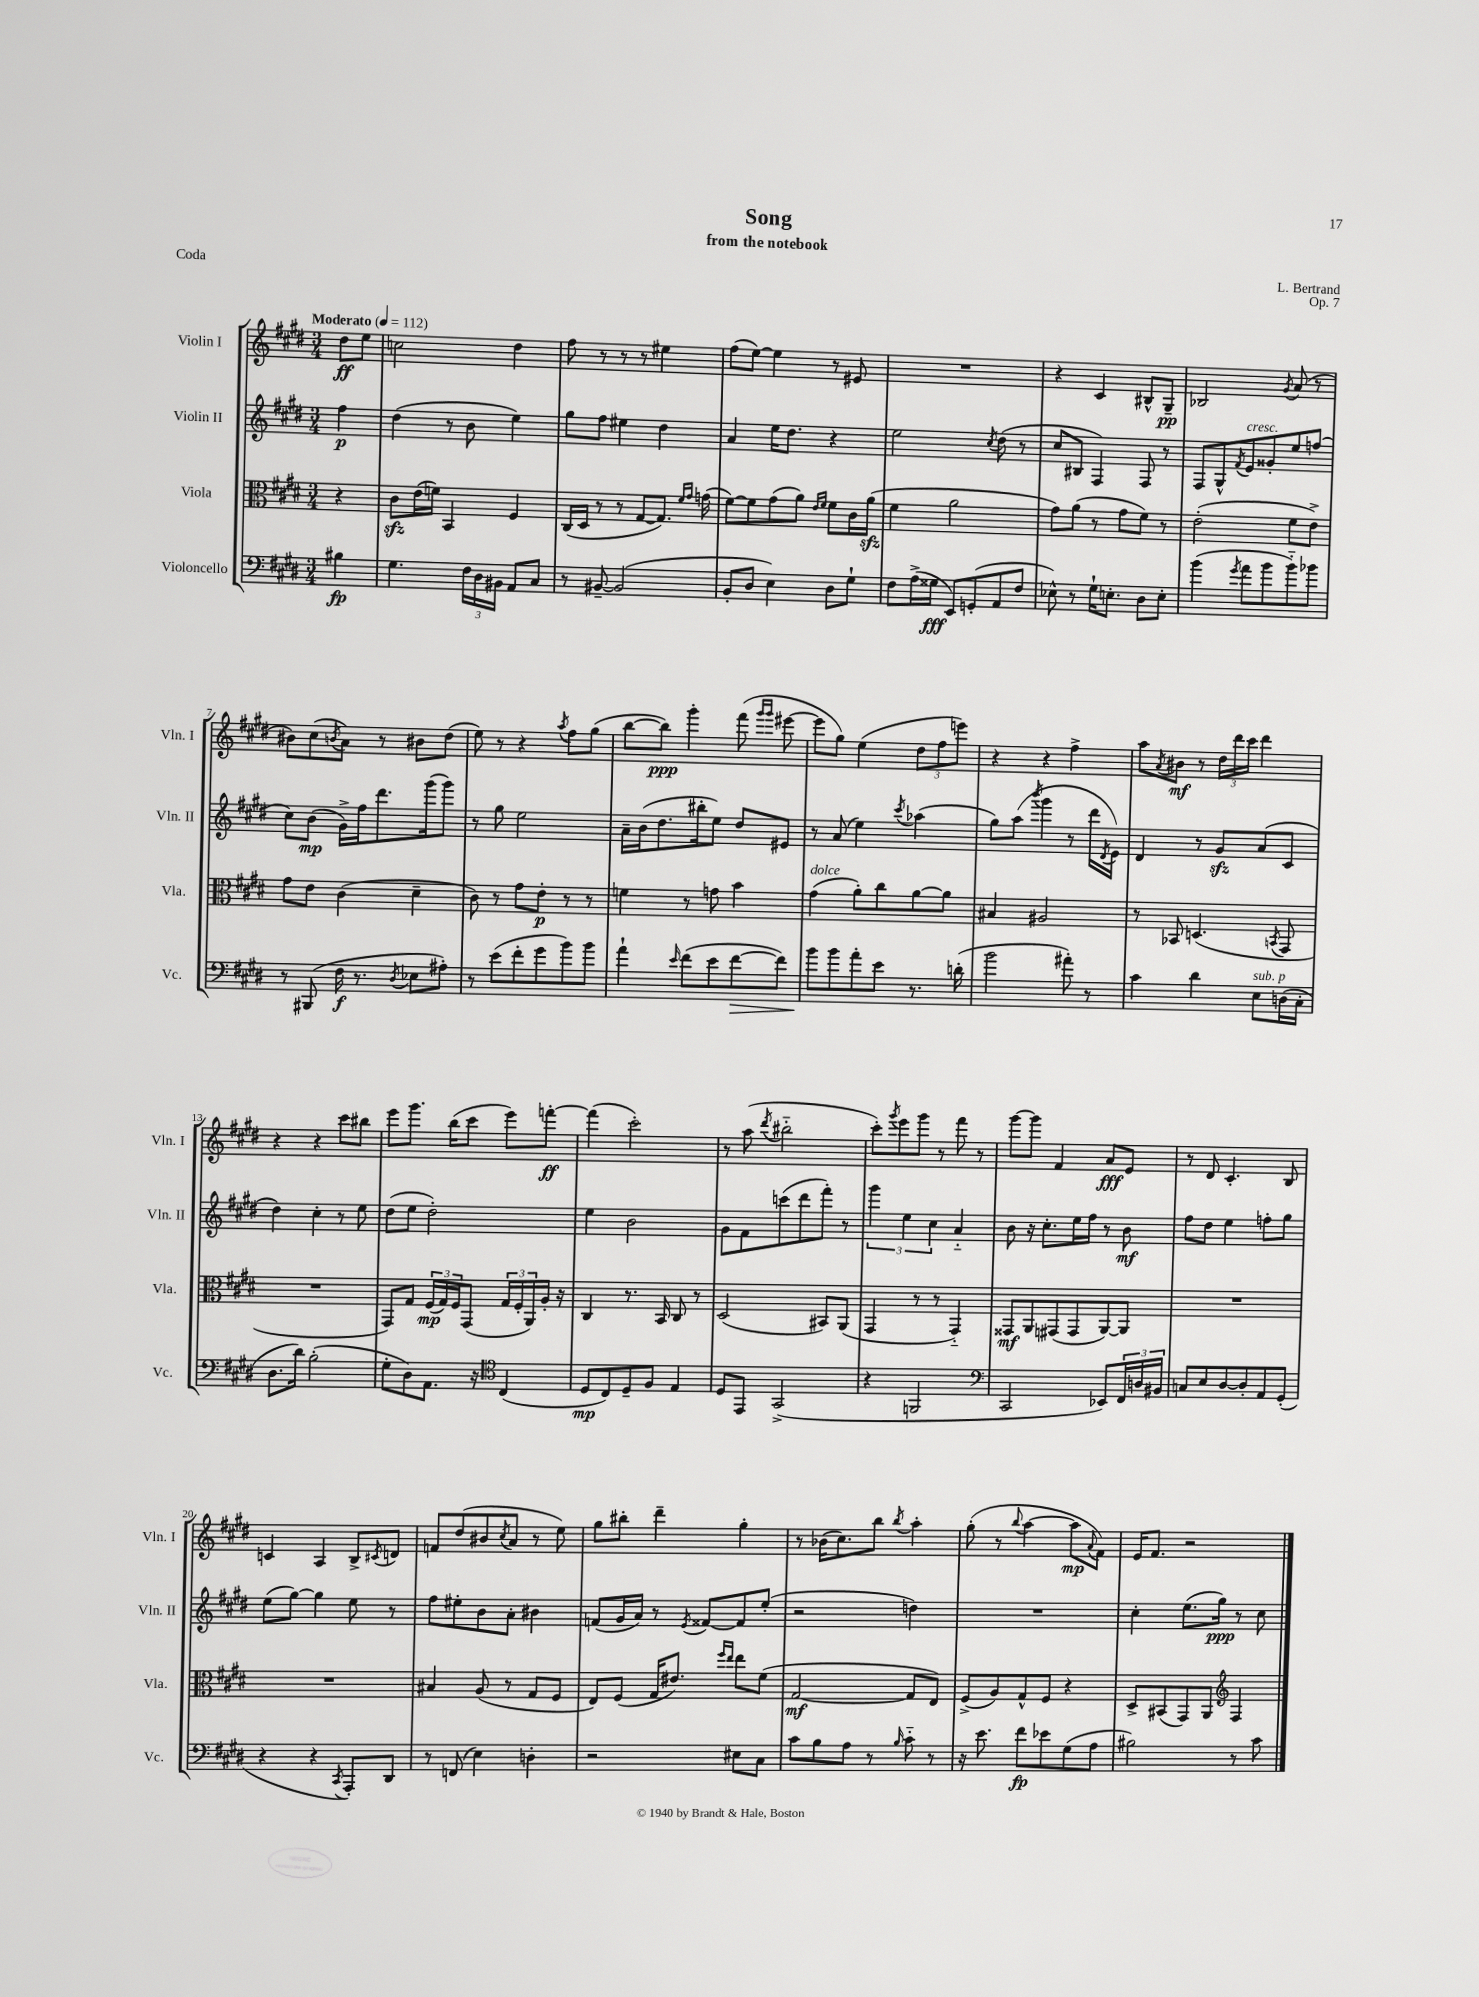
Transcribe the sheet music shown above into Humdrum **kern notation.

**kern	**kern	**kern	**kern
*staff4	*staff3	*staff2	*staff1
*clefF4	*clefC3	*clefG2	*clefG2
*k[f#c#g#d#]	*k[f#c#g#d#]	*k[f#c#g#d#]	*k[f#c#g#d#]
*M3/4	*M3/4	*M3/4	*M3/4
*MM112	*MM112	*MM112	*MM112
4B#\	4r	4ff#\	8dd#\L
.	.	.	8ee\J
=	=	=	=
4.G#\	8c#\L	(4dd#\	2cc\
.	(16e\L	.	.
.	16f\JJ)	.	.
.	4BB/	8r	.
24F#\LL	.	8b\	.
24D#\	.	.	.
24BB#\JJ	.	.	.
8AA/L	4F#/	4ee\)	4dd#\
8C#/J	.	.	.
=	=	=	=
8r	(16C#/LL	8gg#\L	8ff#\
.	16D#/JJ	.	.
[8BB#~/	8r	8ff#\J	8r
(2BB#/]	8r	4ee#\	8r
.	[8G#/L	.	8r
.	8.G#/]J)	4dd#\	4ee#\
.	16qqf#/LL	.	.
.	16qqg#/JJ	.	.
.	(16g\	.	.
=	=	=	=
8BB'/L	[8f#\L)	4a/	(8ff#\L
8D#/J	8f#\]	.	[8ee\J)
4E\)	(8g#\	16ee\LK	4ee\]
.	.	8.dd#\J	.
.	8a\J)	.	.
.	16qqe/LL	.	.
.	16qqf#/JJ	.	.
8D#\L	8f#\L	4r	8r
8G#`\J	16c#\L	.	8e#/
.	(16a\JJ	.	.
=	=	=	=
8F#\L	4f#\	2ee\	2.r
(16A^\L	.	.	.
16G##\JJ	.	.	.
8EE/L)	2a\	.	.
(8GG'/	.	.	.
.	.	8qcc#/	.
8AA/	.	(8dd#\	.
8F#/J	.	8r	.
=	=	=	=
8E-^^\)	8g#\L)	8cc#/L	4r
8r	(8a\J	8B#/J	.
16G#`\LK	8r	4F#/)	4c#/
8.E'\J	.	.	.
.	8g#\L	.	.
8D#\L	8f#\J)	8F#/	8B#^^/L
8E'\J	8r	8r	8G#~/J
=	=	=	=
(4b\	(2e'\	8F#/L	2B-/
.	.	8G#^^/	.
8qg#/	.	8qf#/	.
8a\L	.	8e/	.
8b\	.	8g##'/	.
.	.	.	8qg#/
8b'~\)	8f#\L	8ee/	(8a/
8b-\J	8e^\J)	(8ff/J	8r
=	=	=	=
8r	8g#\L	8cc#\L)	8b#\L)
(8BBB#/	8e\J	(8b\J	(8cc#\
.	.	.	8qb/
16F#\	(4c#\	16g#^\LL)	8a\J)
8.r	.	16ff#\J	.
.	.	8.ddd#\	8r
8qD#/	.	.	.
8E-\L	4d#~\	.	8b#\L
.	.	(16ggg#\k	.
8A#'\J)	.	8ggg#\J)	(8dd#\J
=	=	=	=
8r	8c#\)	8r	8ee\)
(8e\L	8r	8gg#\	8r
8f#'\	8g#\L	2ee\	4r
8g#\	8e'\J	.	.
.	.	.	8qaa/
8b\)	8r	.	8ff#\L
8b\J	8r	.	(8gg#\J
=	=	=	=
4a`\	4f\	16a~\LL	[8bb\L
.	.	(16b\J	.
.	.	8.dd#\	8bb\]J)
16qqe/	.	.	.
(8f#\L	8r	.	4ggg#'\
.	.	16bb#'\k	.
8e\	8g\	8ee\J)	.
[8f#\	4b\	8dd#/L	(8fff#\
.	.	.	16qqggg#/LL
.	.	.	16qqggg#/JJ
8f#\]J)	.	8e#/J	[8eee#\
=	=	=	=
8b\L	(4g#\	8r	8eee#\]L
8b\	.	(8a/	8gg#\J)
8a'\	8a'\L)	4ee\)	(4ee\
8e\J	8cc#\	.	.
.	.	8qccc#/	.
8.r	[8a\	(4aa-\	12dd#\L
.	.	.	12ff#\
.	8a\]J	.	.
.	.	.	12eee\J)
(16d'\	.	.	.
=	=	=	=
2b\	4B#/	8gg#\L)	4r
.	.	(8aa\J	.
.	.	8qbbb/	.
.	2A#/	4ggg#\	4r
8a#'\)	.	8r	4ff#^\
8r	.	16ddd#\LL	.
.	.	8qd#/	.
.	.	16e\JJ)	.
=	=	=	=
4c#\	8r	4d#/	8aa\L
.	.	.	8qa/
.	8BB-/	.	8b#\J
4d#\	(4.D/	8r	8r
.	.	8g#/L	24dd#\LL
.	.	.	24ddd#\
.	.	.	24ccc#\JJ
8E\L	.	(8a/	4ddd#\
.	8qBB/	.	.
(16D\L	8GG#/	8c#/J	.
16C#'\JJ	.	.	.
=	=	=	=
8.D#\L	2.r	4dd#\)	4r
16d#\Jk)	.	.	.
(2B'\	.	4cc#'\	4r
.	.	8r	8ccc#\L
.	.	8ee\	8bb#\J
=	=	=	=
8G#'\L	8GG#/L)	(8dd#\L	8eee\L
8D#\)	8G#/J	8ee\J	8.ggg#\J
8.AA\J	(24F#/LL	2dd#'\)	.
.	24G#/)	.	.
.	.	.	(16bb\LK
.	24F#/J	.	.
.	(8GG#/J	.	8ccc#\J
16r	.	.	.
*clefC4	*	*	*
(4C#/	24G#/LL	.	8eee\L)
.	24F#'/	.	.
.	24AA/)	.	.
.	16A'/JJ	.	[8fff'\J
.	16r	.	.
=	=	=	=
8D#/L	4C#/	4ee\	(4fff\]
8C#/)	.	.	.
8D#~/	8.r	2b\	2ccc#'\)
8F#/J	.	.	.
.	16BB/	.	.
4E/	8C#/	.	.
.	8r	.	.
=	=	=	=
8D#/L	(2D#/	8g#\L	8r
8EE/J	.	8f#\	(8aa\
.	.	.	8qddd#/
(2GG#^/	.	(8ccc\	2bb#'~\
.	.	8ddd#\	.
.	8BB#/L)	8fff#'\J)	.
.	(8AA/J	8r	.
=	=	=	=
4r	4GG#/	6ggg#\	8ccc#'\L)
.	.	.	8qggg#/
.	.	.	8eee\
.	.	6ee\	.
2FF/	8r	.	8ggg#\J
.	.	6cc#\	.
.	8r	.	8r
.	4GG#'~/)	4a'~/	8fff#\
.	.	.	8r
=	=	=	=
*clefF4	*	*	*
2CC#/	8GG##/L	8b\	[8ggg#\L
.	8AA/	16r	8ggg#\]J
.	.	8.cc#'\L	.
.	(8GG#/	.	4f#/
.	8GG#/	16ee\L	.
.	.	16ff#\JJ	.
8EE-/L)	[8AA/)	8r	8a/L
24FF#/L	8AA/]J	8b\	8e/J
24D/	.	.	.
24BB#/JJ	.	.	.
=	=	=	=
8C/L	2.r	8ff#\L	8r
8E/	.	8dd#\J	8d#/
[8D#/	.	4ee\	4.c#'/
8D#'/]	.	.	.
8AA/	.	8ff'\L	.
(8GG#'/J	.	8gg#\J	8B/
=	=	=	=
4r	2.r	(8ee\L	4c/
.	.	[8gg#\J)	.
4r	.	4gg#\]	4A/
8qCC#/	.	.	.
8AAA'/L)	.	8ee\	8B^/L
.	.	.	8qc#/
8DD#/J	.	8r	8d/J
=	=	=	=
8r	4B#/	8ff#\L	8f/L
(8FF/	.	8ee#'\	(8dd#/
4E\)	(8A/	8b\	8b#/
.	.	.	8qcc#/
.	8r	8a'\J	8a/J
4D'\	8G#/L	4b#\	8r
.	8F#/J	.	8ee\)
=	=	=	=
2r	8E/L)	(8f/L	8gg#\L
.	(8F#/J	16g#/L	8bb#'\J
.	.	16a/JJ)	.
.	16G#/LK	8r	4ddd#~\
.	8.e#/J)	.	.
.	.	8qe/	.
.	.	[8f##/L	.
.	16qqff#/LL	.	.
.	16qqee/JJ	.	.
8E#\L	8ee\L	8f##/]	4gg#'\
8C#\J	(8f#\J	(8ee'/J	.
=	=	=	=
8c#\L	[2G#/	2r	8r
8B\	.	.	(16b-\LK
.	.	.	8.cc#\)
8A\J	.	.	.
8r	.	.	8bb\J
16qqB/	.	.	8qbb/
8c#'~\	8G#/]L	4dd\)	4aa'\
8r	8E/J)	.	.
=	=	=	=
16r	(8F#^/L	2.r	(8gg#'\
8.e\	.	.	.
.	8A/)	.	8r
.	.	.	8qqbb/
8f#\L	8G#^^/	.	[4aa\
8e-\	8F#/J	.	.
(8G#\	4r	.	8aa\]L
.	.	.	8qqa/
8A\J	.	.	8f#\J)
=	=	=	=
2B#\)	8D#^/L	4cc#'\	16e/LK
.	.	.	8.f#/J
.	(8BB#/	.	.
.	8GG#/)	(8.ee\L	2r
.	8AA/J	.	.
.	.	16gg#\Jk)	.
*	*clefG2	*	*
8r	4F#/	8r	.
8c#\	.	8cc#\	.
==	==	==	==
*-	*-	*-	*-
